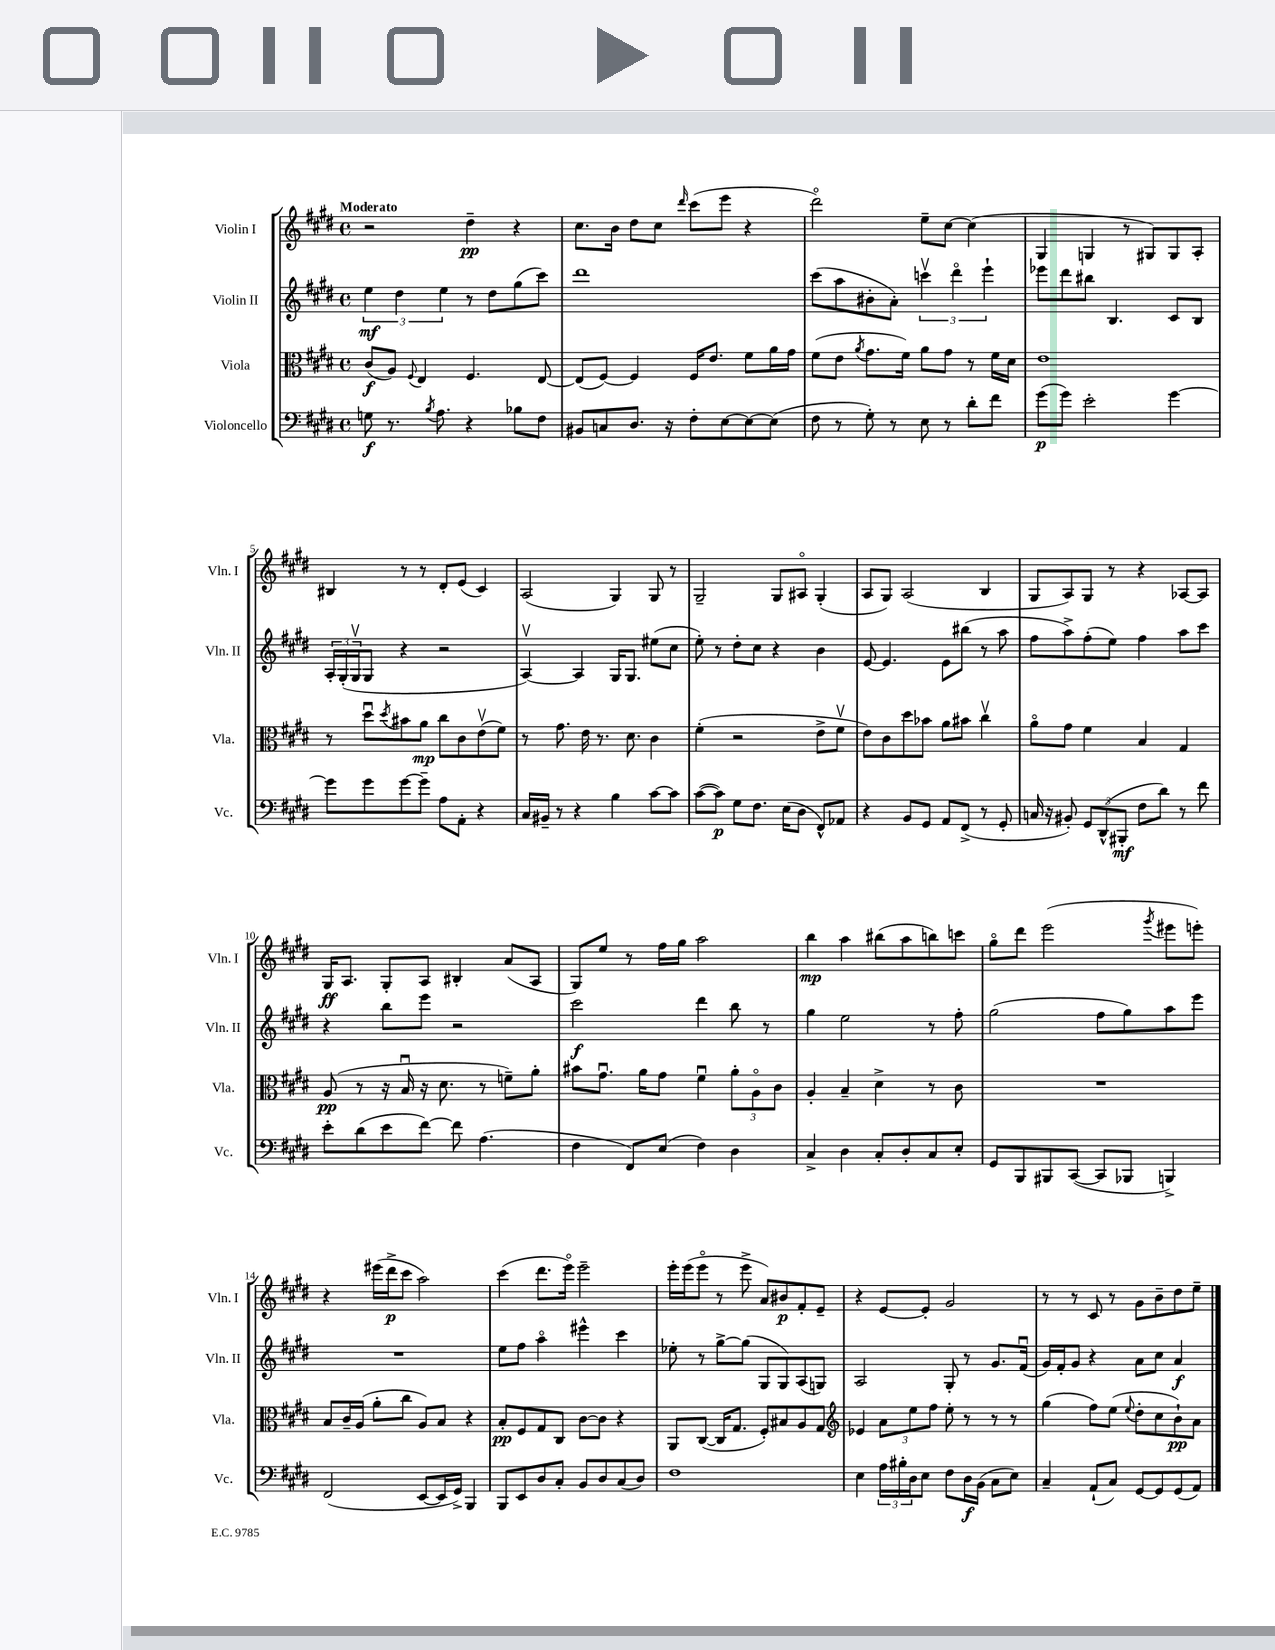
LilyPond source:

<<
\new StaffGroup <<
\new Staff = "s0" \with { instrumentName = "Violin I" shortInstrumentName = "Vln. I" } {
    \clef treble \key e \major \defaultTimeSignature \time 4/4 \tempo "Moderato"
    r2 dis''4--\pp r4 |
    cis''8. b'16 dis''8 cis''8 \grace { dis'''16 } cis'''8( e'''8 r4 |
    dis'''2\flageolet) e''8-- cis''8~ cis''4( |
    gis4 g4 r8 gis8) gis8 a8-. |
    bis4 r8 r8 dis'8-. e'8( cis'4) |
    a2( gis4) gis8 r8 |
    gis2-- gis8 ais8\flageolet gis4-.( |
    a8 gis8) a2( b4 |
    gis8 a8) gis8 r8 r4 aes8~ aes8 |
    gis16\ff a8. gis8-. a8 bis4-. a'8( a8 |
    gis8) e''8 r8 fis''16 gis''16 a''2 |
    b''4\mp a''4 bis''8( a''8 b''8) c'''8 |
    gis''8\flageolet dis'''8 e'''2( \acciaccatura { gis'''8 } eis'''8 e'''8-.) |
    r4 eis'''16( dis'''16->\p cis'''8 a''2) |
    cis'''4( dis'''8. e'''16\flageolet) e'''2-- |
    e'''16-. e'''16( e'''8\flageolet r8 e'''8-> a'8) bis'8\p fis'8-. e'8-- |
    r4 e'8~ e'8-. gis'2 |
    r8 r8 cis'8 r8 gis'8 b'8-- dis''8 e''8-- \bar "|." |
}
\new Staff = "s1" \with { instrumentName = "Violin II" shortInstrumentName = "Vln. II" } {
    \clef treble \key e \major \defaultTimeSignature \time 4/4
    \tuplet 3/2 { e''4\mf dis''4 e''4 } r8 dis''8 gis''8( cis'''8) |
    dis'''1 |
    cis'''8( a''8 bis'8-. a'8-.) \tuplet 3/2 { c'''4\upbow dis'''4\flageolet e'''4-! } |
    ees'''8 dis'''8 bis''8 b4. cis'8 b8 |
    \tuplet 3/2 { a16-. gis16-.( gis16\upbow } gis8 r4 r2 |
    a4~\upbow) a4 gis16 gis8. eis''8( cis''8 |
    e''8-.) r8 dis''8-. cis''8 r4 b'4 |
    e'8~ e'4. e'8 bis''8( r8 a''8 |
    fis''8 a''8->) fis''8-.( e''8) fis''4 a''8 cis'''8 |
    r4 b''8 e'''8 r2 |
    cis'''2\f dis'''4 b''8 r8 |
    gis''4 e''2 r8 fis''8-. |
    gis''2( fis''8 gis''8) a''8 e'''8 |
    R1 |
    e''8 fis''8 a''4\flageolet eis'''4-^ cis'''4 |
    ees''8-. r8 gis''8~-> gis''8( gis8 gis8) a8( g8) |
    a2 gis8-. r8 gis'8. fis'16\downbow( |
    gis'16) fis'16-. gis'8 r4 a'8 cis''8 a'4\f \bar "|." |
}
\new Staff = "s2" \with { instrumentName = "Viola" shortInstrumentName = "Vla." } {
    \clef alto \key e \major \defaultTimeSignature \time 4/4
    cis'8\f( a8) \appoggiatura { fis8 } e4 fis4. e8~ |
    e8( fis8~) fis4 fis16 e'8. fis'8 a'16 gis'16 |
    fis'8( e'8 \acciaccatura { a'8 } gis'8. fis'16) a'8 gis'8 r8 fis'16 dis'16 |
    e'1 |
    r8 dis''8\downbow \acciaccatura { dis''8 } bis'8 a'8\mp cis''8 cis'8 e'8\upbow( fis'8) |
    r8 gis'8. e'16 r8. dis'8. cis'4 |
    fis'4-.( r2 e'8-> fis'8\upbow |
    e'8) cis'8 dis''8 bes'8 a'8 bis'8 cis''4\upbow |
    a'8\flageolet gis'8 fis'4 b4 gis4 |
    a8\pp( r8 r16 b16\downbow r16 dis'8. r8 f'8--) a'8-. |
    bis'8 gis'8.\downbow a'16 gis'8 fis'4\downbow \tuplet 3/2 { a'8-. a8\flageolet cis'8 } |
    a4-. b4-- dis'4-> r8 cis'8 |
    R1 |
    b8 cis'16-- a16( a'8-. cis''8 a8) b8 r4 |
    b8-.\pp fis8 gis8 cis8 cis'8~ cis'8 r4 |
    a,8 cis8~( cis16 gis8. fis8-.) bis8 a8 gis8 |
    \clef treble ees'4 \tuplet 3/2 { a'8 e''8 fis''8 } e''8-. r8 r8 r8 |
    gis''4( fis''8) e''8( \appoggiatura { e''8 } dis''8-. cis''8 b'8-!\pp) a'8 \bar "|." |
}
\new Staff = "s3" \with { instrumentName = "Violoncello" shortInstrumentName = "Vc." } {
    \clef bass \key e \major \defaultTimeSignature \time 4/4
    g8\f r8. \acciaccatura { b8 } a8. r4 bes8 fis8 |
    bis,8 c8 dis8. r16 fis8-. e8~ e8~ e8( |
    fis8 r8 gis8-.) r8 e8 r8 dis'8-. fis'8 |
    gis'8\p( gis'8) e'2-. gis'4~ |
    gis'8 gis'8 gis'8~ gis'8-- a8 a,8-. r4 |
    cis16 bis,16-- r8 r4 b4 cis'8~ cis'8 |
    cis'8~( cis'8\p) gis8 fis8. e16( dis8 fis,8-^) aes,8 |
    r4 b,8 gis,8 a,8 fis,8->( r8 gis,8-. |
    c16 r16 bis,8-.) \tuplet 3/2 { gis,8 dis,8-^( bis,,8-.\mf } fis8 dis'8) r8 fis'8 |
    e'8-. dis'8( e'8 fis'8~) fis'8 a4.( |
    fis4 fis,8) e8( fis4) dis4 |
    cis4-> dis4 cis8-. dis8-. cis8 e8-. |
    gis,8 b,,8 bis,,8 cis,8~( cis,8 bes,,8 b,,4->) |
    fis,2( e,8~ e,16 gis,16->) b,,4 |
    b,,8 e,8 dis8 cis8-. b,8 dis8 cis8( dis8) |
    fis1 |
    e4 \tuplet 3/2 { a16 bis16-. dis16 } e8 fis8 dis16\f b,16( cis8 e8) |
    cis4-- a,8-!( cis8) gis,8~ gis,8 gis,8( a,8) \bar "|." |
}
>>
>>
